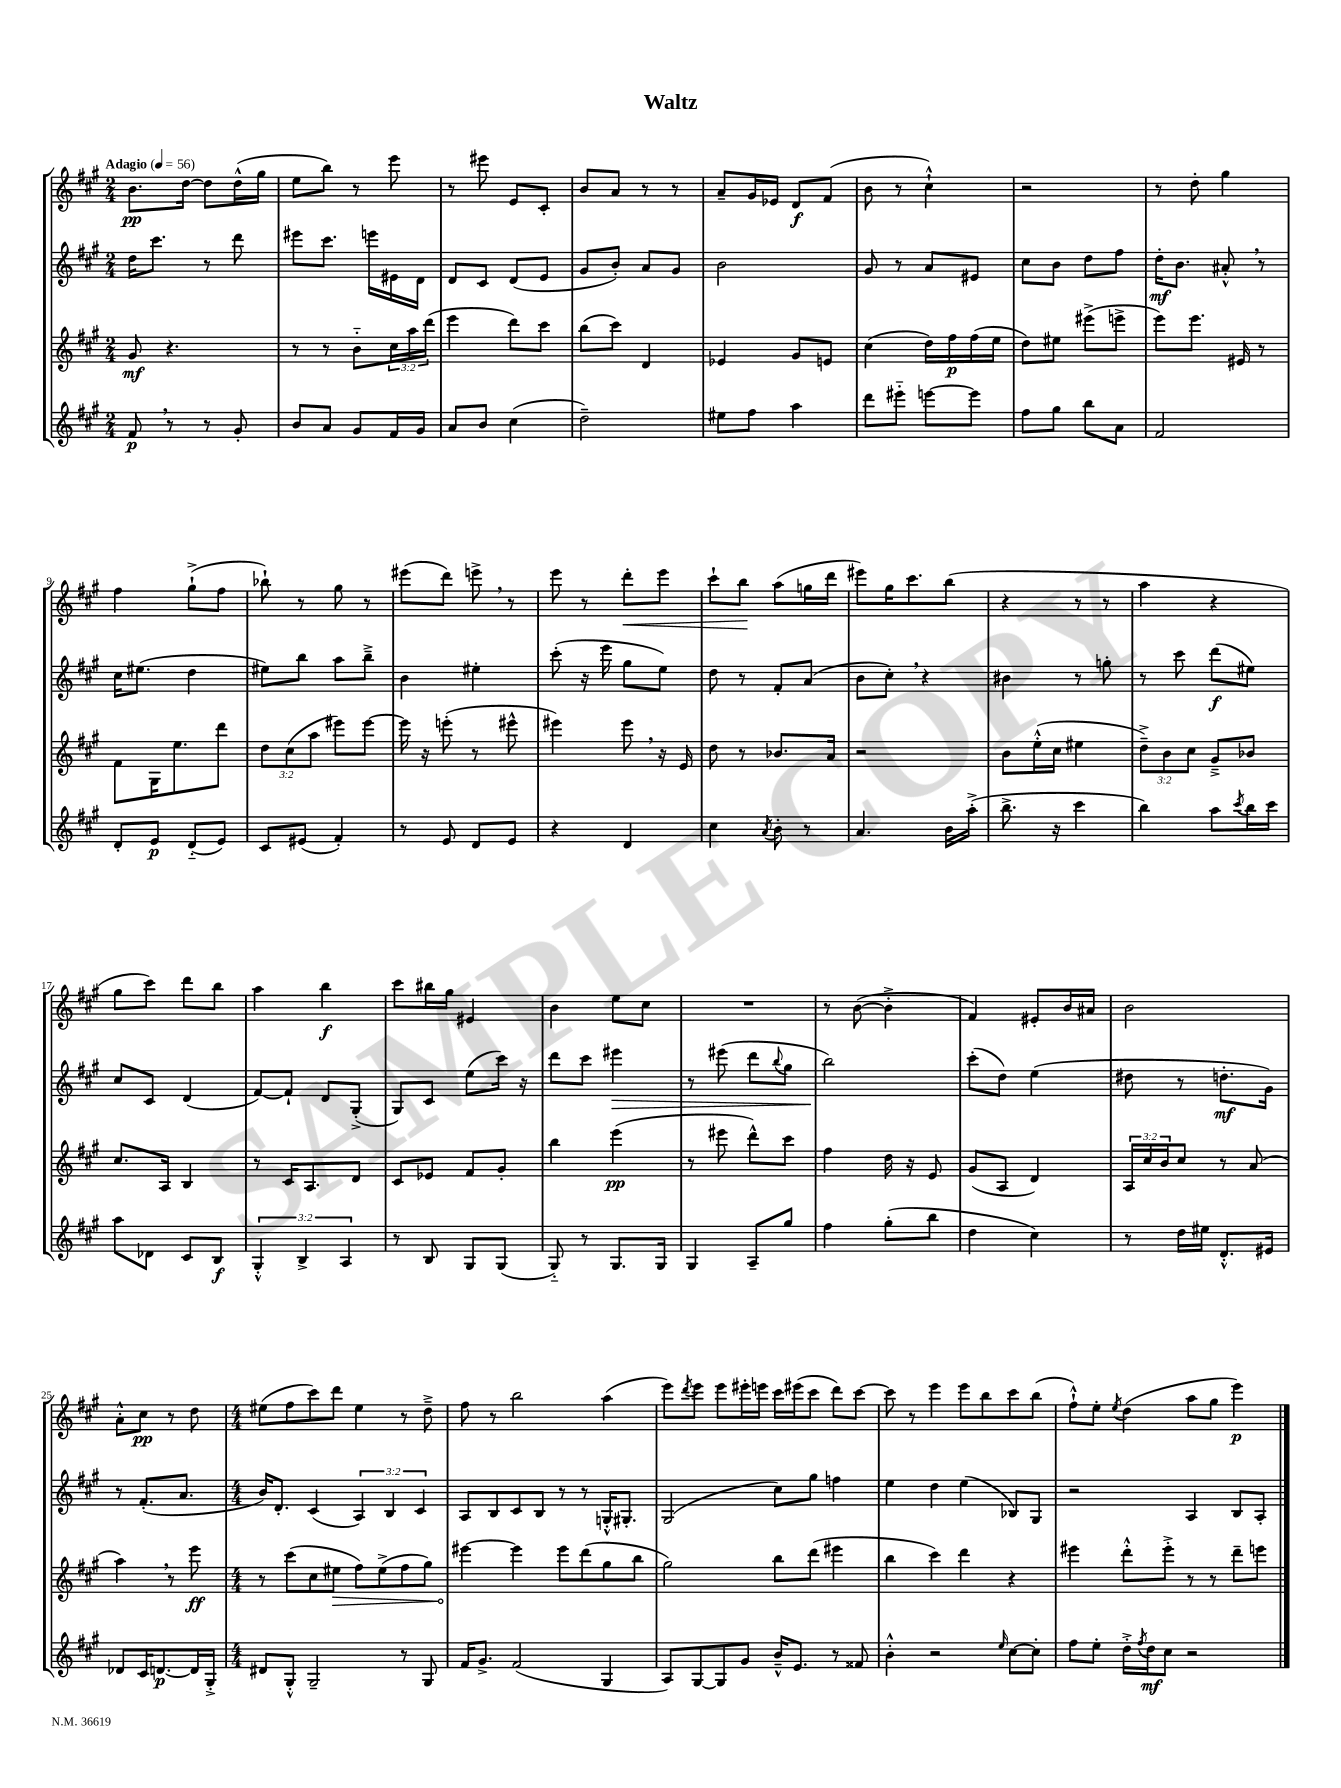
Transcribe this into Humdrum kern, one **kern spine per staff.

**kern	**kern	**kern	**kern
*staff4	*staff3	*staff2	*staff1
*clefG2	*clefG2	*clefG2	*clefG2
*k[f#c#g#]	*k[f#c#g#]	*k[f#c#g#]	*k[f#c#g#]
*M2/4	*M2/4	*M2/4	*M2/4
*MM56	*MM56	*MM56	*MM56
8f#	8g#	16dd	8.b
.	.	8.ccc#	.
8r	4.r	.	.
.	.	.	[16dd
8r	.	8r	8dd]
8g#'	.	8ddd	(16dd^^
.	.	.	16gg#
=	=	=	=
8b	8r	8eee#	8ee
8a	8r	8.ccc#	8bb)
8g#	8b'~	.	8r
.	.	16eee	.
16f#	24cc#	16e#	8eee
.	24aa	.	.
16g#	.	16d	.
.	(24ddd	.	.
=	=	=	=
8a	4eee	8d	8r
8b	.	8c#	8eee#
(4cc#	8ddd)	(8d	8e
.	8ccc#	8e	8c#'
=	=	=	=
2dd~)	(8bb	8g#	8b
.	8ccc#)	8b')	8a
.	4d	8a	8r
.	.	8g#	8r
=	=	=	=
8ee#	4e-	2b	8a~
8ff#	.	.	16g#
.	.	.	16e-
4aa	8g#	.	8d
.	8e	.	(8f#
=	=	=	=
8ddd	(4cc#	8g#	8b
8eee#'~	.	8r	8r
[8eee	16dd)	8a	4cc#`^^)
.	16ff#	.	.
8eee]	(16ff#	8e#	.
.	16ee	.	.
=	=	=	=
8ff#	8dd)	8cc#	2r
8gg#	8ee#	8b	.
8bb	(8eee#^	8dd	.
8a	8eee^	8ff#	.
=	=	=	=
2f#	8eee)	16dd'	8r
.	.	8.b	.
.	8.eee	.	8dd'
.	.	8a#'^^	4gg#
.	16e#	.	.
.	8r	8r	.
=	=	=	=
8d'	8f#	16cc#	4ff#
.	.	(8.ee#	.
8e	16G#	.	.
.	8.ee	.	.
(8d'~	.	4dd	(8gg#`^
8e)	8ddd	.	8ff#
=	=	=	=
8c#	12dd	8ee#)	8bb-`)
.	(12cc#	.	.
(8e#	.	8bb	8r
.	12aa	.	.
4f#')	8eee#)	8aa	8gg#
.	[8eee#	8bb~^	8r
=	=	=	=
8r	16eee#]	4b	(8eee#
.	16r	.	.
8e	(8eee'	.	8ddd)
8d	8r	4ee#'	8eee^
8e	8eee#^^	.	8r
=	=	=	=
4r	4eee#)	(8ccc#'	8eee
.	.	16r	8r
.	.	16eee	.
4d	8eee#	8gg#	8ddd'
.	16r	8ee)	8eee
.	16e	.	.
=	=	=	=
4cc#	8dd	8dd	8ccc#`
.	8r	8r	8bb
8qa	.	.	.
8b'	8.b-	8f#'	(8aa
8r	.	(8a	16gg
.	16a	.	16ddd
=	=	=	=
4.a	2r	8b	8eee#)
.	.	8cc#')	16gg#
.	.	.	8.ccc#
.	.	4r	.
16b	.	.	(8bb
(16aa'^	.	.	.
=	=	=	=
8.bb^	8b	4b#	4r
.	(16ee'^^	.	.
16r	16cc#	.	.
4ccc#	4ee#	8r	8r
.	.	8gg'	8r
=	=	=	=
4bb)	12dd~^)	8r	4aa
.	12b	.	.
.	.	8ccc#	.
.	12cc#	.	.
8aa	8g#~^	(8ddd	4r
8qccc#	.	.	.
16bb	8b-	8ee#)	.
16ccc#	.	.	.
=	=	=	=
8aa	8.cc#	8cc#	8gg#
8d-	.	8c#	8ccc#)
.	16A	.	.
8c#	4B	(4d	8ddd
8B	.	.	8bb
=	=	=	=
6G#'^^	8r	[8f#)	4aa
.	16c#	8f#`]	.
6B^	.	.	.
.	8.A	.	.
.	.	8d	4bb
6A	.	.	.
.	8d	(8G#'^	.
=	=	=	=
8r	8c#	8G#)	8ccc#
8B	8e-	8c#	16bb#
.	.	.	16gg#
8G#	8f#	(8ee	4e#
(8G#	8g#'	16ccc#)	.
.	.	16r	.
=	=	=	=
8G#'~)	4bb	8ddd	4b
8r	.	8ccc#	.
8.G#	(4eee	4eee#	8ee
.	.	.	8cc#
16G#	.	.	.
=	=	=	=
4G#	8r	8r	2r
.	8eee#	(8eee#	.
8A~	8ddd^^)	8ddd	.
.	.	8qqbb	.
8gg#	8ccc#	8gg#	.
=	=	=	=
4ff#	4ff#	2bb)	8r
.	.	.	([8b
(8gg#'	16dd	.	4b'^]
.	16r	.	.
8bb	8e	.	.
=	=	=	=
4dd	(8g#	(8ccc#'	4f#)
.	8A	8dd)	.
4cc#)	4d)	(4ee	8e#'
.	.	.	16b
.	.	.	16a#
=	=	=	=
8r	24A	8dd#	2b
.	24cc#	.	.
.	24b	.	.
16dd	8cc#	8r	.
16ee#	.	.	.
8.d'^^	8r	8.dd'	.
.	(8a	.	.
16e#	.	16g#)	.
=	=	=	=
8d-	4aa)	8r	8a'^^
16c#	.	(8.f#'	8cc#
[8.d	.	.	.
.	8r	.	8r
.	.	8.a	.
16d]	8eee	.	8dd
16G#'^	.	.	.
=	=	=	=
*M4/4	*M4/4	*M4/4	*M4/4
8d#	8r	16b)	(8ee#
.	.	8.d'	.
8G#'^^	(8ccc#	.	8ff#
2G#~	8cc#	(4c#	8ccc#)
.	8ee#	.	8ddd
.	8ff#)	6A)	4ee#
.	(8ee#^	.	.
.	.	6B	.
8r	8ff#	.	8r
.	.	6c#	.
8G#	8gg#)	.	8dd~^
=	=	=	=
16f#	[4eee#	8A	8ff#
8.g#^	.	.	.
.	.	8B	8r
(2f#	4eee#]	8c#	2bb
.	.	8B	.
.	8eee#	8r	.
.	(8ddd	8r	.
4G#	8gg#	16G'^^	(4aa
.	.	8.G#'	.
.	8bb	.	.
=	=	=	=
8A)	2gg#)	(2G#	8eee)
.	.	.	8qddd
[8G#	.	.	8eee
8G#]	.	.	8eee
8g#	.	.	16eee#'
.	.	.	16eee
16b~^^	8bb	8cc#)	16ccc#
8.e	.	.	(16eee#
.	(8ddd	8gg#	8ccc#
8r	4eee#	4ff	8ddd)
8f##	.	.	[8ccc#
=	=	=	=
4b'^^	4bb	4ee	8ccc#]
.	.	.	8r
2r	4ccc#)	4dd	4eee
.	4ddd	(4ee	8eee
.	.	.	8bb
16qqee	.	.	.
[8cc#	4r	8B-)	8ccc#
8cc#']	.	8G#	(8bb
=	=	=	=
8ff#	4eee#	2r	8ff#`^^)
8ee'	.	.	8ee'
.	.	.	8qee
16dd'^	8ddd'^^	.	(4dd
8qff#	.	.	.
16dd	.	.	.
8cc#	8eee#'^	.	.
2r	8r	4A	8aa
.	8r	.	8gg#
.	8ddd~	8B	4eee)
.	8eee	8A'	.
==	==	==	==
*-	*-	*-	*-
